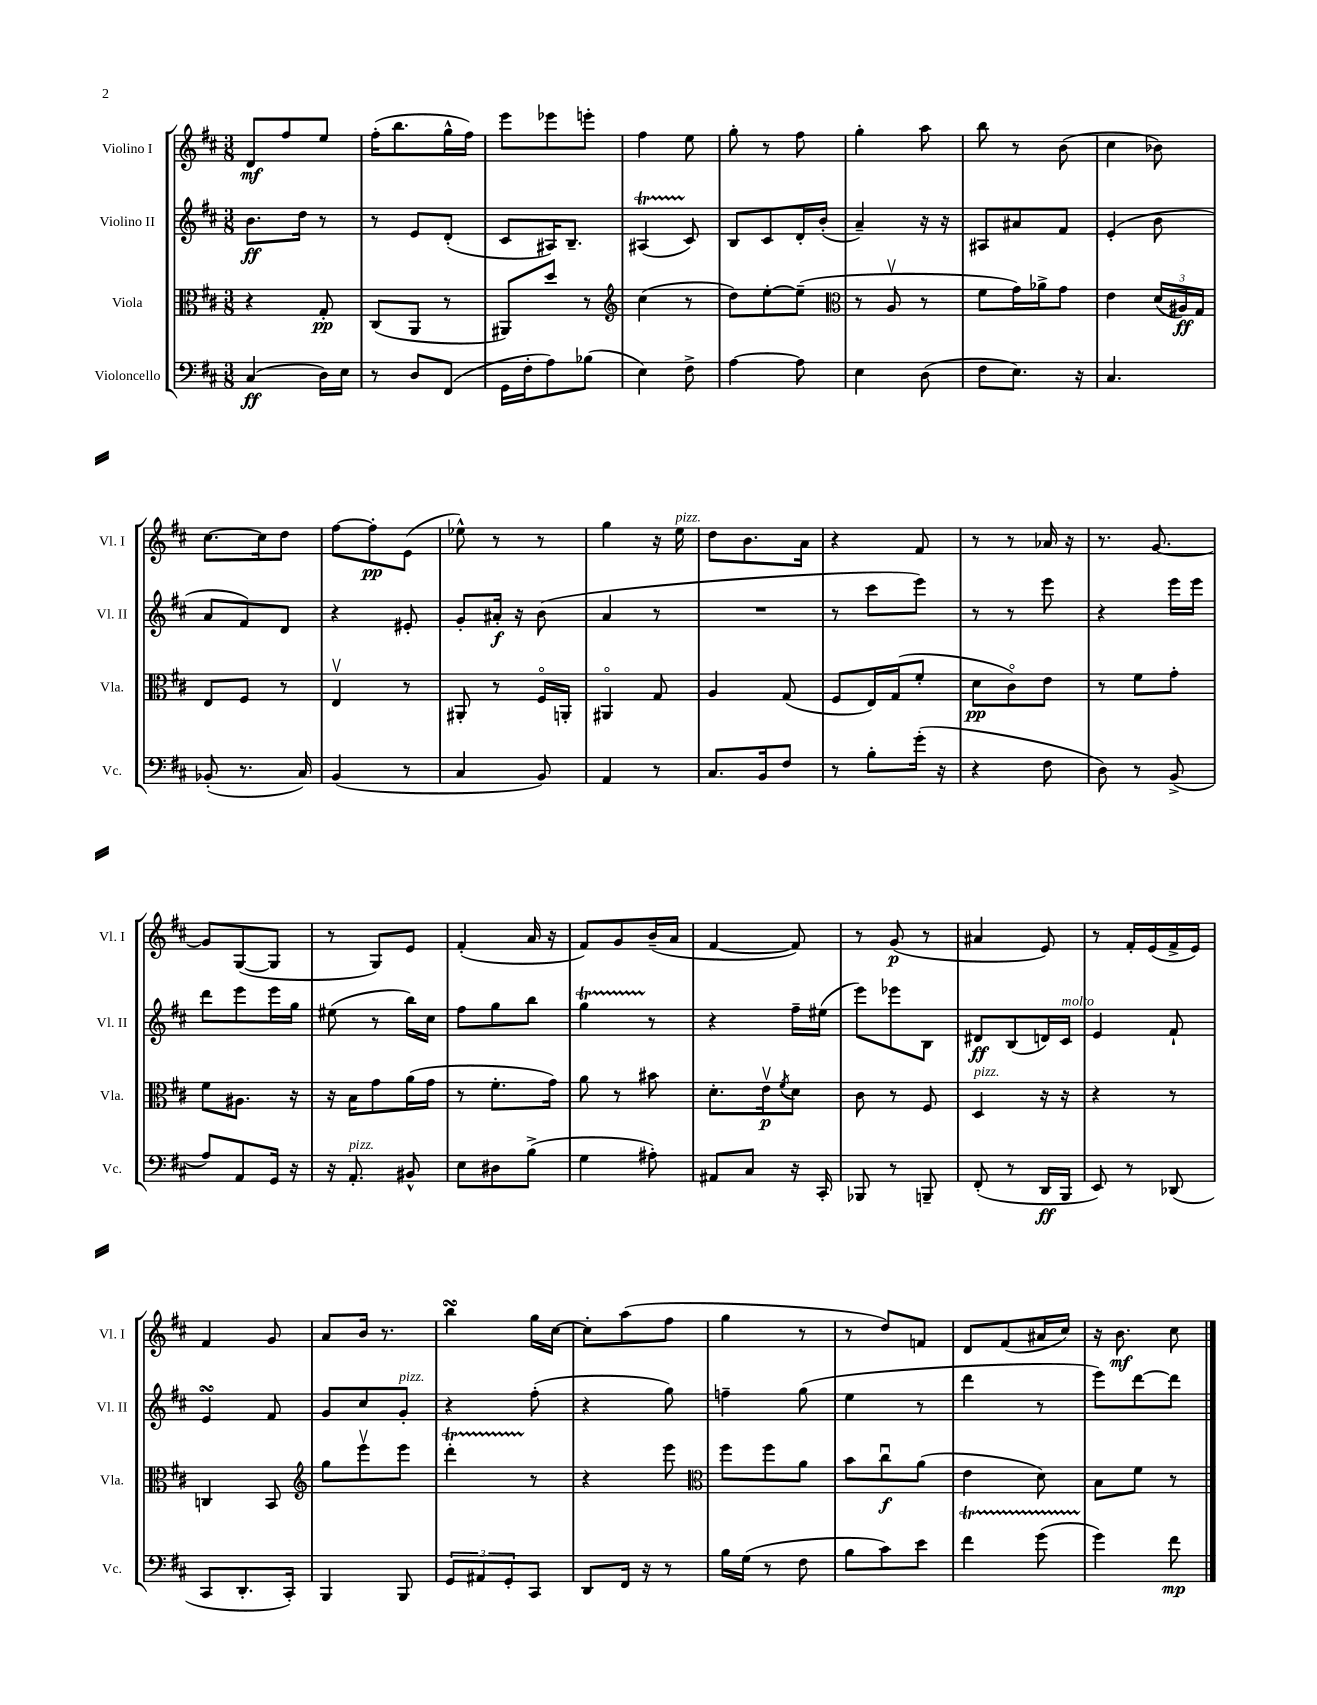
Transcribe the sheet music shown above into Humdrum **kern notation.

**kern	**dynam	**kern	**dynam	**kern	**dynam	**kern	**dynam
*part4	*part4	*part3	*part3	*part2	*part2	*part1	*part1
*staff4	*staff4	*staff3	*staff3	*staff2	*staff2	*staff1	*staff1
*I"Violoncello	*	*I"Viola	*	*I"Violino II	*	*I"Violino I	*
*I'Vc.	*	*I'Vla.	*	*I'Vl. II	*	*I'Vl. I	*
*clefF4	*	*clefC3	*	*clefG2	*	*clefG2	*
*k[f#c#]	*	*k[f#c#]	*	*k[f#c#]	*	*k[f#c#]	*
*M3/8	*	*M3/8	*	*M3/8	*	*M3/8	*
=1	=1	=1	=1	=1	=1	=1	=1
(4C#/	ff	4r	.	8.b\L	ff	8d/L	mf
.	.	.	.	.	.	8ff#/	.
.	.	.	.	16dd\Jk	.	.	.
16D\LL)	.	8G'/	pp	8r	.	8ee/J	.
16E\JJ	.	.	.	.	.	.	.
=2	=2	=2	=2	=2	=2	=2	=2
8r	.	(8C#/L	.	8r	.	(16ff#'\KL	.
.	.	.	.	.	.	8.bb\	.
8D/L	.	8AA/J	.	8e/L	.	.	.
(8FF#/J	.	8r	.	(8d'/J	.	16gg^^\L	.
.	.	.	.	.	.	16ff#\JJ)	.
=3	=3	=3	=3	=3	=3	=3	=3
16GG\LL	.	8AA#X/L)	.	8c#/L	.	8eee\L	.
16F#'\J	.	.	.	.	.	.	.
8A\)	.	8dd/J	.	16A#X/K)	.	8eee-X\	.
.	.	.	.	8.B~/J	.	.	.
(8B-X\J	.	8r	.	.	.	8eeen'\J	.
=4	=4	=4	=4	=4	=4	=4	=4
*	*	*clefG2	*	*	*	*	*
4E\)	.	(4cc#\	.	(4A#Xt/	.	4ff#\	.
8F#^\	.	8r	.	8c#/)	.	8ee\	.
=5	=5	=5	=5	=5	=5	=5	=5
[4A\	.	8dd\L)	.	8B/L	.	8gg'\	.
.	.	[8ee'\	.	8c#/	.	8r	.
8A\]	.	(8ee~\J]	.	16d'/L	.	8ff#\	.
.	.	.	.	(16b'/JJ	.	.	.
=6	=6	=6	=6	=6	=6	=6	=6
*	*	*clefC3	*	*	*	*	*
4E\	.	8r	.	4a~/)	.	4gg'\	.
.	.	8Av/	.	.	.	.	.
(8D\	.	8r	.	16r	.	8aa\	.
.	.	.	.	16r	.	.	.
=7	=7	=7	=7	=7	=7	=7	=7
8F#\L	.	8f#\L	.	8A#X/L	.	8bb\	.
8.E\J)	.	16g\L)	.	8a#X/	.	8r	.
.	.	16a-X^\J	.	.	.	.	.
.	.	8g\J	.	8f#/J	.	(8b\	.
16r	.	.	.	.	.	.	.
=8	=8	=8	=8	=8	=8	=8	=8
4.C#/	.	4e\	.	(4e'/	.	4cc#\	.
.	.	(24d/LL	.	8b\	.	8b-X\)	.
.	.	24A#X/)	ff	.	.	.	.
.	.	24G/JJ	.	.	.	.	.
!!LO:LB:g=z
=9	=9	=9	=9	=9	=9	=9	=9
(8BB-X'/	.	8E/L	.	8a/L	.	[8.cc#\L	.
8.r	.	8F#/J	.	8f#/)	.	.	.
.	.	.	.	.	.	16cc#\k]	.
.	.	8r	.	8d/J	.	8dd\J	.
16C#/)	.	.	.	.	.	.	.
=10	=10	=10	=10	=10	=10	=10	=10
(4BB/	.	4Ev/	.	4r	.	[8ff#\L	.
.	.	.	.	.	.	8ff#'\]	pp
8r	.	8r	.	8e#X'/	.	(8e\J	.
=11	=11	=11	=11	=11	=11	=11	=11
4C#/	.	8AA#X'/	.	8g'/L	.	8ee-X^^\)	.
.	.	8r	.	16a#X'/Jk	f	8r	.
.	.	.	.	16r	.	.	.
8BB/)	.	16F#/LL	.	(8b\	.	8r	.
.	.	16AAn'/JJ	.	.	.	.	.
=12	=12	=12	=12	=12	=12	=12	=12
4AA/	.	4AA#X/	.	4a/	.	4gg\	.
8r	.	8G/	.	8r	.	16r	.
!	!	!	!	!	!	!LO:TX:a:i:t=pizz.	!
.	.	.	.	.	.	16ee\	.
=13	=13	=13	=13	=13	=13	=13	=13
8.C#/L	.	4A/	.	4.r	.	8dd\L	.
.	.	.	.	.	.	8.b\	.
16BB/k	.	.	.	.	.	.	.
8F#/J	.	(8G/	.	.	.	.	.
.	.	.	.	.	.	16a\Jk	.
=14	=14	=14	=14	=14	=14	=14	=14
8r	.	8F#/L	.	8r	.	4r	.
8B'\L	.	16E/L)	.	8ccc#\L	.	.	.
.	.	(16G/J	.	.	.	.	.
(16g'\Jk	.	8f#'/J	.	8eee\J)	.	8f#/	.
16r	.	.	.	.	.	.	.
=15	=15	=15	=15	=15	=15	=15	=15
4r	.	8d\L	pp	8r	.	8r	.
.	.	8c#\)	.	8r	.	8r	.
8F#\	.	8e\J	.	8eee\	.	16a-X/	.
.	.	.	.	.	.	16r	.
=16	=16	=16	=16	=16	=16	=16	=16
8D\)	.	8r	.	4r	.	8.r	.
8r	.	8f#\L	.	.	.	.	.
.	.	.	.	.	.	[8.g/	.
(8BB^/	.	8g'\J	.	16eee\LL	.	.	.
.	.	.	.	16eee\JJ	.	.	.
!!LO:LB:g=z
=17	=17	=17	=17	=17	=17	=17	=17
8A/L)	.	8f#\L	.	8ddd\L	.	8g/L]	.
8AA/	.	8.A#X\J	.	8eee\	.	([8G/	.
16GG/Jk	.	.	.	16eee\L	.	8G/J]	.
16r	.	16r	.	16gg\JJ	.	.	.
=18	=18	=18	=18	=18	=18	=18	=18
16r	.	16r	.	(8ee#X\	.	8r	.
!LO:TX:a:i:t=pizz.	!	!	!	!	!	!	!
8.AA'/	.	16B\KL	.	.	.	.	.
.	.	8g\	.	8r	.	8G/L)	.
8BB#X^^/	.	(16a\L	.	16bb\LL)	.	8e/J	.
.	.	16g\JJ	.	16cc#\JJ	.	.	.
=19	=19	=19	=19	=19	=19	=19	=19
8E\L	.	8r	.	8ff#\L	.	(4f#'/	.
8D#X\	.	8.f#'\L	.	8gg\	.	.	.
(8B^\J	.	.	.	8bb\J	.	16a/	.
.	.	16g\Jk)	.	.	.	16r	.
=20	=20	=20	=20	=20	=20	=20	=20
4G\	.	8a\	.	4ggT\	.	8f#/L)	.
.	.	8r	.	.	.	8g/	.
8A#X'\)	.	8b#X\	.	8r	.	(16b~/L	.
.	.	.	.	.	.	16a/JJ	.
=21	=21	=21	=21	=21	=21	=21	=21
8AA#X/L	.	8.d'\L	.	4r	.	[4f#/	.
8C#/J	.	.	.	.	.	.	.
.	.	16ev\k	p	.	.	.	.
.	.	8qf#/	.	.	.	.	.
16r	.	8d\J	.	16ff#~\LL	.	8f#/])	.
16CC#'/	.	.	.	(16ee#X\JJ	.	.	.
=22	=22	=22	=22	=22	=22	=22	=22
8BBB-X/	.	8c#\	.	8eee\L)	.	8r	.
8r	.	8r	.	8eee-X\	.	(8g/	p
8BBBn~/	.	8F#/	.	8B\J	.	8r	.
=23	=23	=23	=23	=23	=23	=23	=23
!	!	!LO:TX:a:i:t=pizz.	!	!	!	!	!
(8FF#'/	.	4D/	.	8d#X/L	ff	4a#X/	.
8r	.	.	.	(8B/	.	.	.
16DD/LL	ff	16r	.	16dn/L)	.	8e/)	.
!	!	!	!	!LO:TX:a:i:t=molto	!	!	!
16BBB/JJ	.	16r	.	16c#/JJ	.	.	.
=24	=24	=24	=24	=24	=24	=24	=24
8EE/)	.	4r	.	4e/	.	8r	.
8r	.	.	.	.	.	16f#'/LL	.
.	.	.	.	.	.	(16e/	.
(8DD-X/	.	8r	.	8f#`/	.	16f#^/	.
.	.	.	.	.	.	16e/JJ)	.
!!LO:LB:g=z
=25	=25	=25	=25	=25	=25	=25	=25
8CC#/L	.	4Cn/	.	4esSSS/	.	4f#/	.
8.DD'/	.	.	.	.	.	.	.
.	.	8BB/	.	8f#/	.	8g/	.
16CC#'/Jk)	.	.	.	.	.	.	.
=26	=26	=26	=26	=26	=26	=26	=26
*	*	*clefG2	*	*	*	*	*
4BBB/	.	8gg\L	.	8g/L	.	8a/L	.
.	.	8eeev\	.	8cc#/	.	16b/Jk	.
.	.	.	.	.	.	8.r	.
!	!	!	!	!LO:TX:a:i:t=pizz.	!	!	!
8BBB/	.	8eee\J	.	8g'/J	.	.	.
=27	=27	=27	=27	=27	=27	=27	=27
12GG/L	.	4dddT'\	.	4r	.	4bbsSSS\	.
12AA#X/	.	.	.	.	.	.	.
12GG'/	.	.	.	.	.	.	.
8CC#/J	.	8r	.	(8ff#'\	.	16gg\LL	.
.	.	.	.	.	.	[16cc#\JJ	.
=28	=28	=28	=28	=28	=28	=28	=28
8DD/L	.	4r	.	4r	.	8cc#'\L]	.
16FF#/Jk	.	.	.	.	.	(8aa\	.
16r	.	.	.	.	.	.	.
8r	.	8eee\	.	8gg\)	.	8ff#\J	.
=29	=29	=29	=29	=29	=29	=29	=29
*	*	*clefC3	*	*	*	*	*
16B\LL	.	8ff#\L	.	4ffn~\	.	4gg\	.
(16G\JJ	.	.	.	.	.	.	.
8r	.	8ff#\	.	.	.	.	.
8F#\	.	8a\J	.	(8gg\	.	8r	.
=30	=30	=30	=30	=30	=30	=30	=30
8B\L	.	8b\L	.	4ee\	.	8r	.
8c#\)	.	8cc#u\	f	.	.	8dd/L)	.
8e\J	.	(8a\J	.	8r	.	8fn/J	.
=31	=31	=31	=31	=31	=31	=31	=31
4f#t\	.	4e\	.	4ddd\	.	8d/L	.
.	.	.	.	.	.	(8f#/	.
(8gTTT\	.	8d\)	.	8r	.	16a#X/L	.
.	.	.	.	.	.	16cc#/JJ)	.
=32	=32	=32	=32	=32	=32	=32	=32
4g\)	.	8B\L	.	8eee\L)	.	16r	.
.	.	.	.	.	.	8.b\	mf
.	.	8f#\J	.	[8ddd\	.	.	.
8f#\	mp	8r	.	8ddd\J]	.	8cc#\	.
==	==	==	==	==	==	==	==
*-	*-	*-	*-	*-	*-	*-	*-
